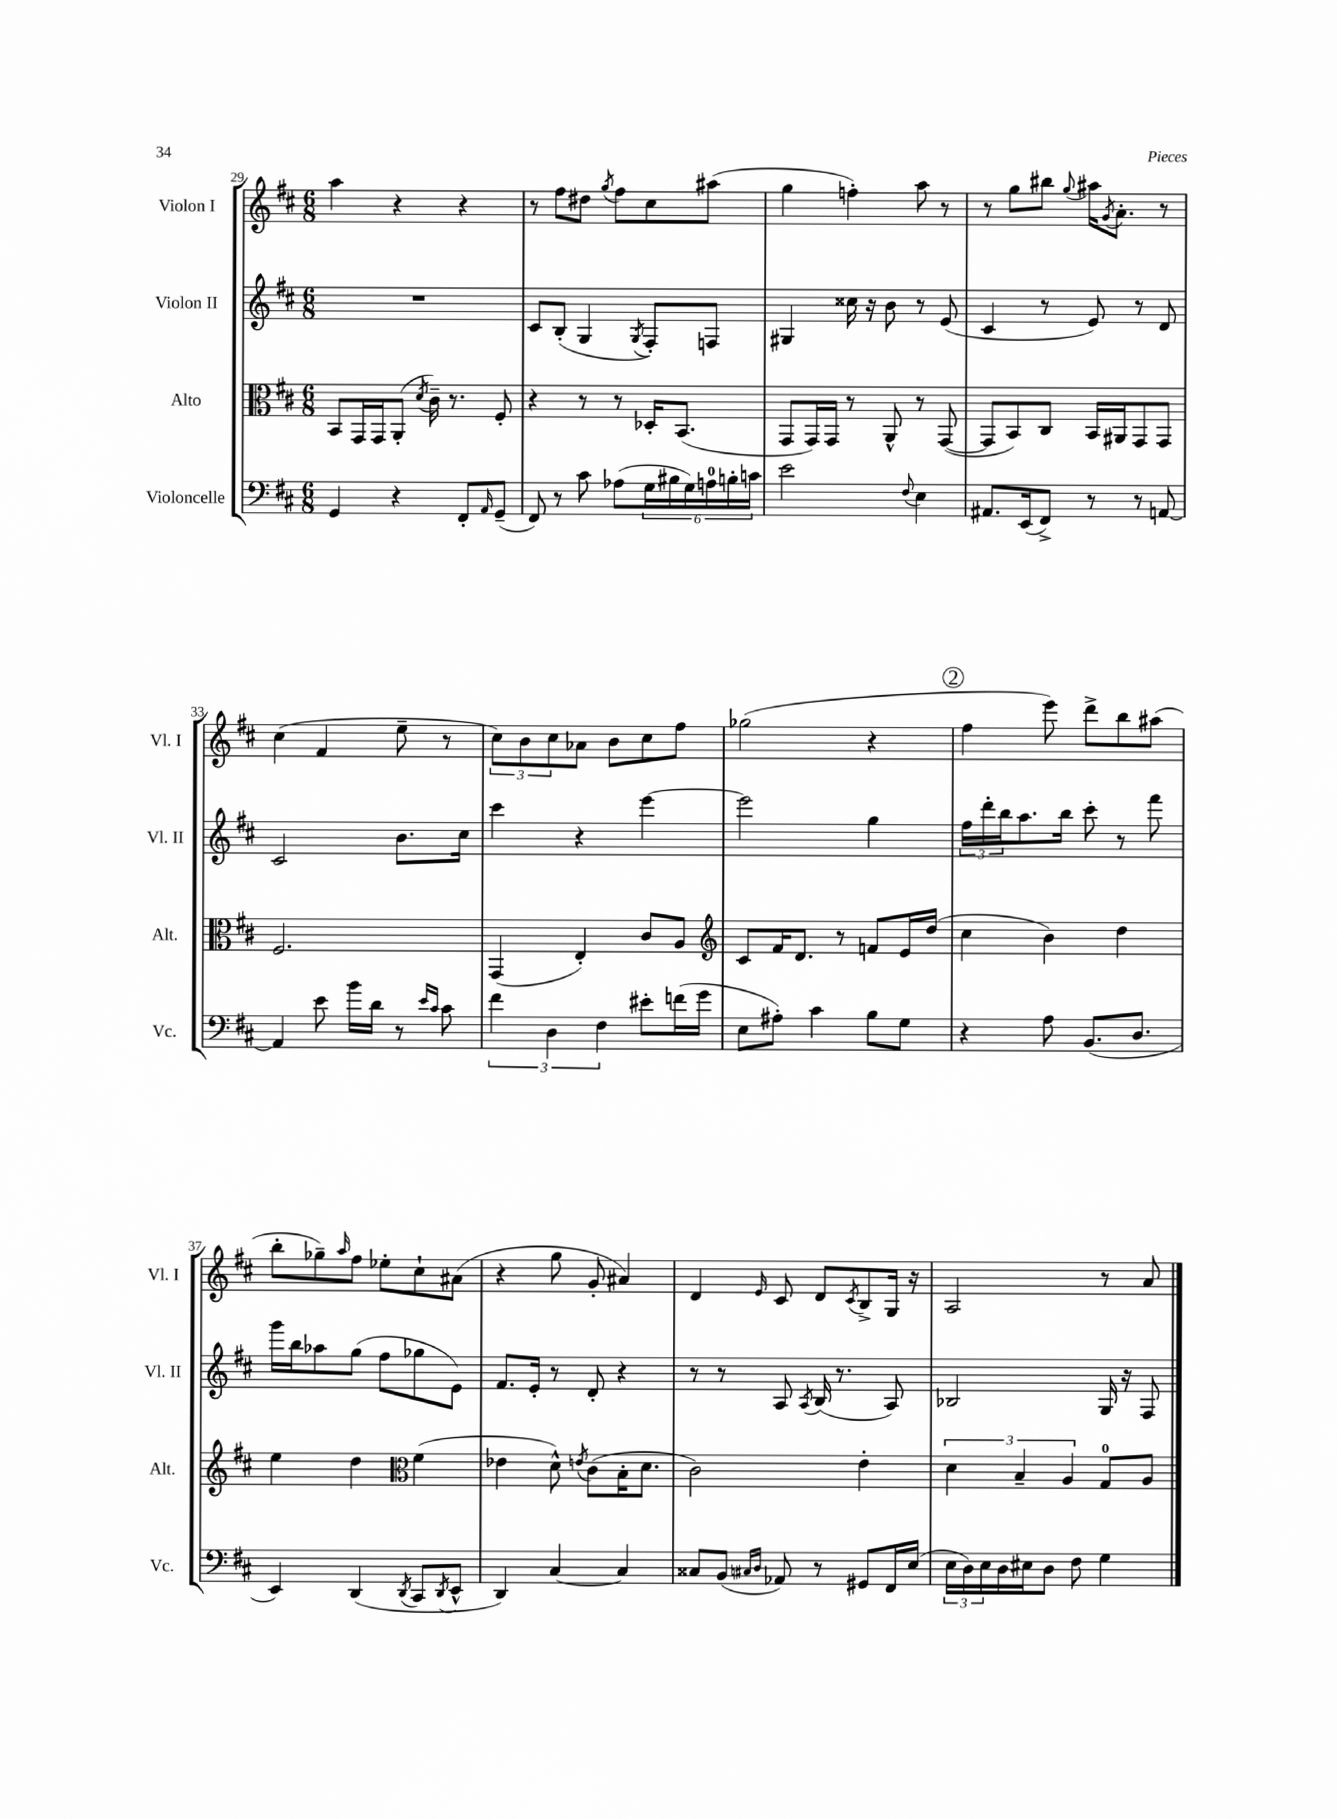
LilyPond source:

<<
\new StaffGroup <<
\new Staff = "s0" \with { instrumentName = "Violon I" shortInstrumentName = "Vl. I" } {
    \clef treble \key d \major \numericTimeSignature \time 6/8
    a''4 r4 r4 |
    r8 fis''8 dis''8 \acciaccatura { g''8 } fis''8 cis''8 ais''8( |
    g''4 f''4-.) a''8 r8 |
    r8 g''8 bis''8 \appoggiatura { g''8 } ais''16 \acciaccatura { g'8 } a'8.-. r8 |
    cis''4( fis'4 e''8-- r8 |
    \tuplet 3/2 { cis''8) b'8 cis''8 } aes'8 b'8 cis''8 fis''8 |
    ges''2( r4 |
    \mark \markup { \circle "2" } fis''4 e'''8) d'''8-> b''8 ais''8( |
    b''8-. ges''8--) \grace { a''16 } fis''8 ees''8-. cis''8-! ais'8( |
    r4 g''8 g'8-. ais'4) |
    d'4 \grace { e'16 } cis'8 d'8 \acciaccatura { cis'8 } b8-> g16 r16 |
    a2 r8 a'8 \bar "|." |
}
\new Staff = "s1" \with { instrumentName = "Violon II" shortInstrumentName = "Vl. II" } {
    \clef treble \key d \major \numericTimeSignature \time 6/8
    R2. |
    cis'8 b8-.( g4 \acciaccatura { g8 } fis8-.) f8 |
    gis4 cisis''16 r16 b'8 r8 e'8( |
    cis'4 r8 e'8) r8 d'8 |
    cis'2 b'8. cis''16 |
    cis'''4 r4 e'''4~ |
    e'''2 g''4 |
    \mark \markup { \circle "2" } \tuplet 3/2 { fis''16 d'''16-. b''16 } a''8. b''16 cis'''8-. r8 fis'''8 |
    g'''16 b''16 aes''8 g''8( fis''8 ges''8 e'8) |
    fis'8. e'16-. r8 d'8-. r4 |
    r8 r8 a8 \acciaccatura { a8 } b16( r8. a8) |
    bes2 g16 r16 fis8 \bar "|." |
}
\new Staff = "s2" \with { instrumentName = "Alto" shortInstrumentName = "Alt." } {
    \clef alto \key d \major \numericTimeSignature \time 6/8
    b,8 g,16 g,16 a,8-.( \acciaccatura { d'8 } cis'16--) r8. fis8-. |
    r4 r8 r8 des16-. b,8.( |
    g,8 g,16) g,16 r8 a,8-^ r8 g,8~( |
    g,8 b,8) cis8 b,16 ais,16 g,8 g,8 |
    fis2. |
    g,4( e4-.) cis'8 a8 |
    \clef treble cis'8 fis'16 d'8. r8 f'8 e'16 d''16( |
    \mark \markup { \circle "2" } cis''4 b'4) d''4 |
    e''4 d''4 \clef alto fis'4( |
    ees'4 d'8-^) \acciaccatura { e'8 } cis'8( b16-. d'8. |
    cis'2) e'4-. |
    \tuplet 3/2 { d'4 b4-- a4 } g8-0 a8 \bar "|." |
}
\new Staff = "s3" \with { instrumentName = "Violoncelle" shortInstrumentName = "Vc." } {
    \clef bass \key d \major \numericTimeSignature \time 6/8
    g,4 r4 fis,8-. \grace { a,16 } g,8--( |
    fis,8) r8 cis'8 aes8( \tuplet 6/4 { g16 bis16 g16) a16-0 b16-. c'16 } |
    e'2 \appoggiatura { fis8 } e4 |
    ais,8. e,16( fis,8->) r8 r8 a,8~ |
    a,4 e'8 b'16 d'16 r8 \grace { e'16 cis'16 } cis'8 |
    \tuplet 3/2 { fis'4 d4 fis4 } eis'8-. f'16( g'16 |
    e8 ais8-.) cis'4 b8 g8 |
    \mark \markup { \circle "2" } r4 a8 b,8.( d8. |
    e,4) d,4( \acciaccatura { d,8 } cis,8 \acciaccatura { d,8 } e,8-^ |
    d,4) cis4~ cis4 |
    cisis8 b,8( \grace { cis16 d16 } aes,8) r8 gis,8 fis,16 e16( |
    \tuplet 3/2 { e16 d16) e16 } d16 eis16 d8 fis8 g4 \bar "|." |
}
>>
>>
\layout { \context { \Score currentBarNumber = #29 } }
